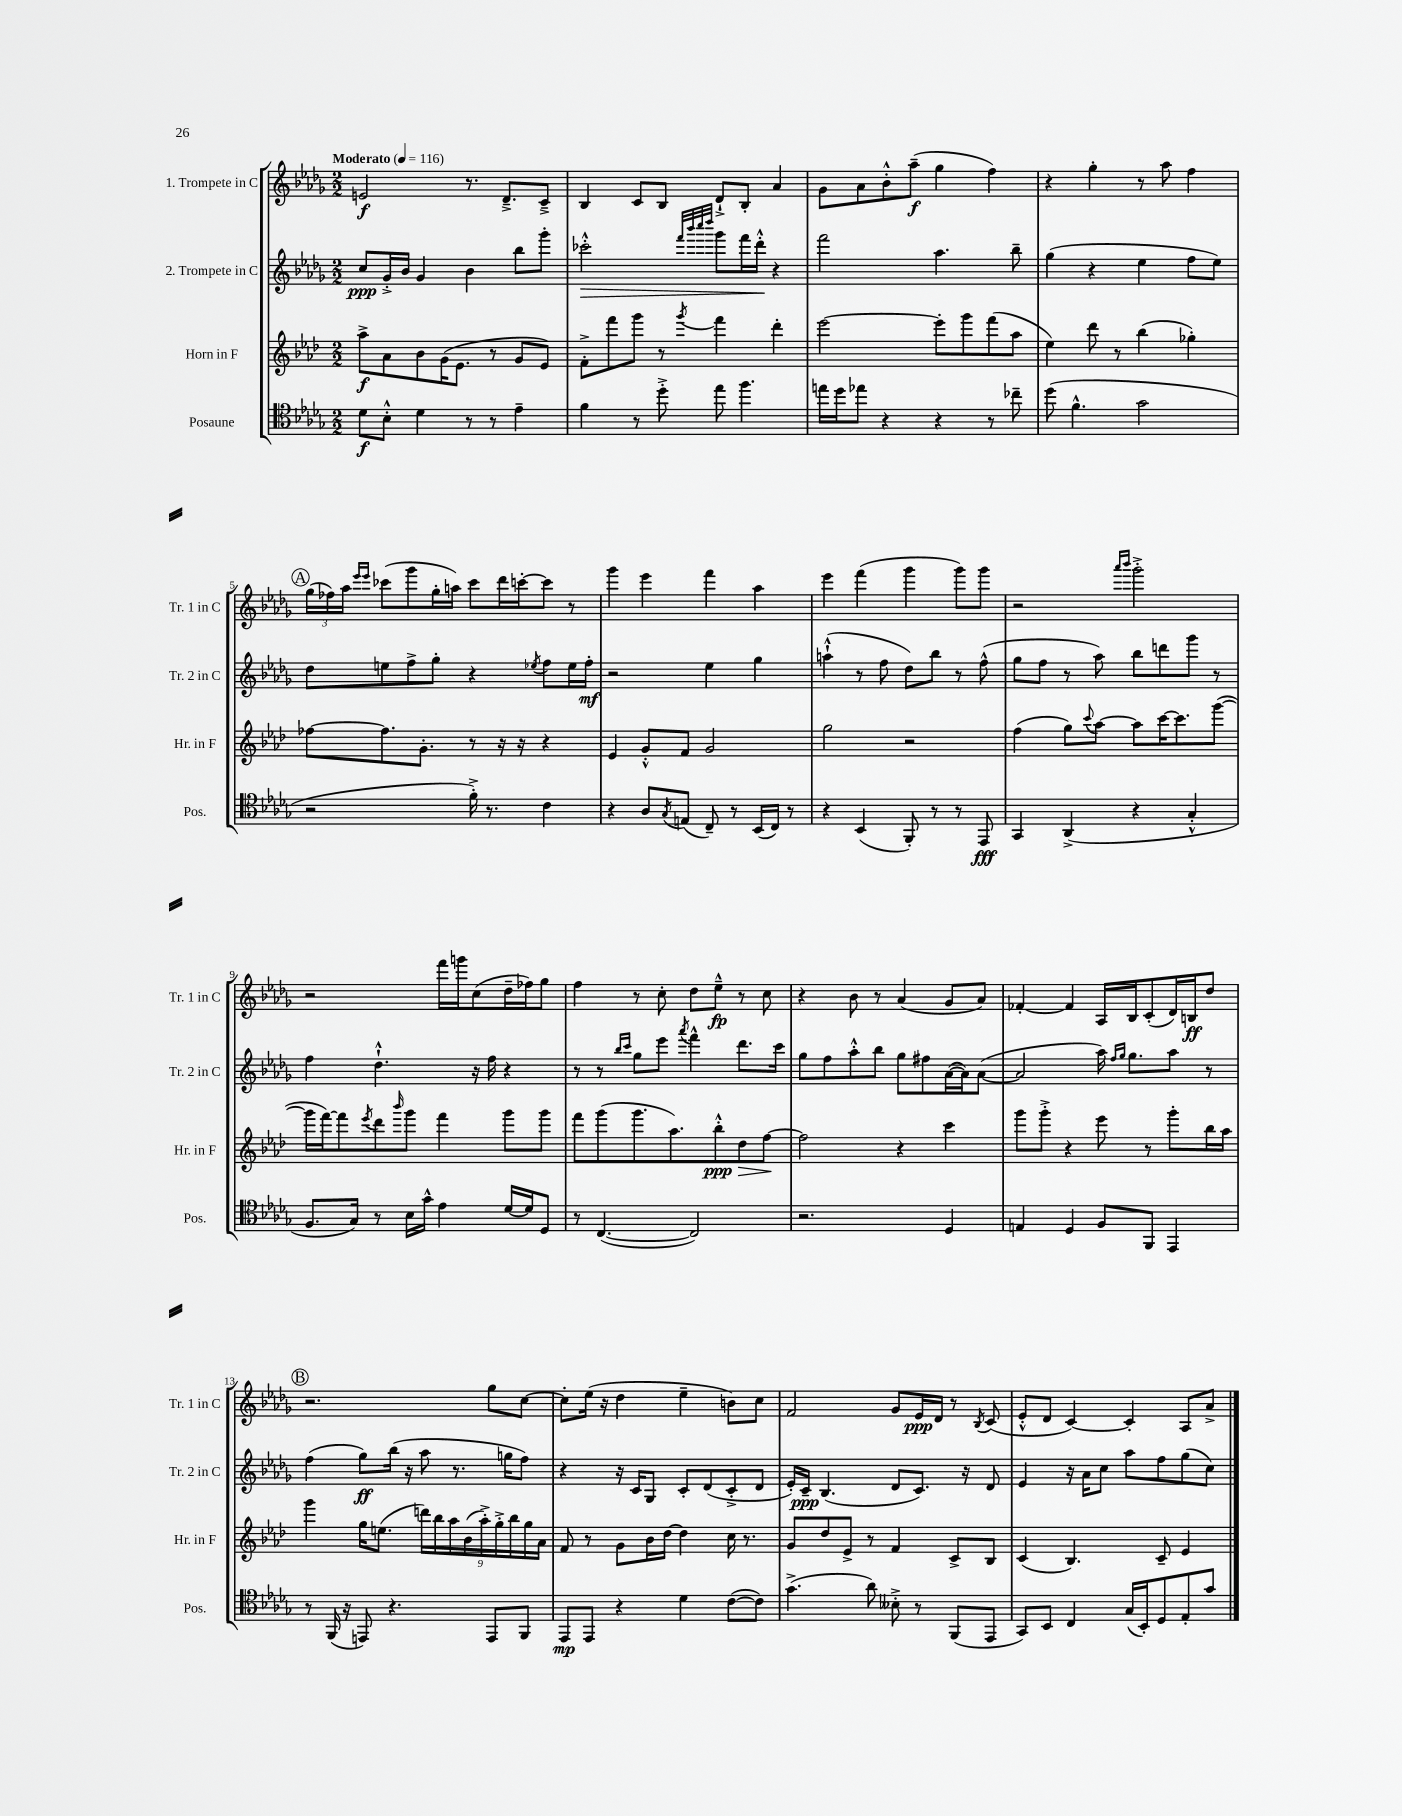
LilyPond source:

<<
\new StaffGroup <<
\new Staff = "s0" \with { instrumentName = "1. Trompete in C" shortInstrumentName = "Tr. 1 in C" } {
    \clef treble \key des \major \numericTimeSignature \time 2/2 \tempo "Moderato" 4 = 116
    e'2\f r8. des'8.---> c'8---> |
    bes4 c'8 bes8 des'8-!-> bes8-. aes'4 |
    ges'8 aes'8 bes'8-.-^ aes''8--\f( ges''4 f''4) |
    r4 ges''4-. r8 aes''8 f''4 |
    \mark \markup { \circle "A" } \tuplet 3/2 { ges''16( fes''16) aes''16 } \grace { ees'''16 ees'''16 } ces'''8( ges'''8 ges''16-. a''16) ces'''8 des'''16 c'''16~-. c'''8 r8 |
    ges'''4 ees'''4 f'''4 aes''4 |
    ees'''4 f'''4( ges'''4 ges'''8) ges'''8 |
    r2 \grace { aes'''16 bes'''16 } ges'''2-.-> |
    r2 f'''16 g'''16 c''8( des''16-- fes''16) ges''8 |
    f''4 r8 c''8-. des''8 ees''8---^\fp r8 c''8 |
    r4 bes'8 r8 aes'4( ges'8 aes'8) |
    fes'4~-. fes'4 aes16 bes16 c'8-.( des'16) b16\ff des''8 |
    \mark \markup { \circle "B" } r2. ges''8 c''8~ |
    c''8-. ees''16( r16 des''4 ees''4-- b'8) c''8 |
    f'2 ges'8 ees'16\ppp des'16 r8 \acciaccatura { bes8 } c'8( |
    ees'8-.-^ des'8 c'4~) c'4-. aes8 aes'8-> \bar "|." |
}
\new Staff = "s1" \with { instrumentName = "2. Trompete in C" shortInstrumentName = "Tr. 2 in C" } {
    \clef treble \key des \major \numericTimeSignature \time 2/2
    c''8\ppp ges'16-.-> bes'16 ges'4 bes'4 bes''8 ges'''8-. |
    ces'''2-.-^\> \grace { f'''32 bes'''32 c''''32 des''''32 } ges'''8 f'''16 des'''16-.-^\! r4 |
    f'''2 aes''4. bes''8-- |
    ges''4( r4 ees''4 f''8 ees''8) |
    \mark \markup { \circle "A" } des''8 e''8 f''8-> ges''8-. r4 \acciaccatura { ees''8 } f''8 ees''16 f''16-.\mf |
    r2 ees''4 ges''4 |
    a''4-!-^( r8 f''8 des''8) bes''8 r8 f''8-^( |
    ges''8 f''8 r8 aes''8) bes''8 d'''8 ges'''8 r8 |
    f''4 des''4.-!-^ r16 f''16 r4 |
    r8 r8 \grace { bes''16 c'''16 } ges''8 ees'''8 \acciaccatura { aes'''8 } f'''4-^ des'''8. c'''16 |
    ges''8 f''8 aes''8-.-^ bes''8 ges''8 fis''8 aes'16~( aes'16) aes'8~( |
    aes'2 aes''16) \grace { f''16 ges''16 } ges''8. aes''8 r8 |
    \mark \markup { \circle "B" } f''4( ges''8\ff) bes''16( r16 aes''8 r8. g''16 f''8) |
    r4 r16 c'16 ges8 c'8-. des'8( c'8-.-> des'8 |
    ees'16-.) c'16--\ppp bes4.( des'8 c'8.) r16 des'8 |
    ees'4 r16 aes'16 c''8 aes''8 f''8 ges''8( c''8) \bar "|." |
}
\new Staff = "s2" \with { instrumentName = "Horn in F" shortInstrumentName = "Hr. in F" } {
    \clef treble \key aes \major \numericTimeSignature \time 2/2
    aes''8->\f aes'8 bes'8 g'16( ees'8. r8 g'8 ees'8) |
    f'8-.-> f'''8 g'''8 r8 \acciaccatura { g'''8 } f'''4 des'''4-. |
    ees'''2~ ees'''8-. g'''8 f'''8( aes''8 |
    ees''4) des'''8 r8 bes''4( ges''4-.) |
    \mark \markup { \circle "A" } fes''8~ fes''8. g'8.-. r8 r16 r16 r4 |
    ees'4 g'8-.-^ f'8 g'2 |
    g''2 r2 |
    f''4( g''8) \appoggiatura { c'''8 } aes''8~ aes''8 c'''16~ c'''8. g'''8~( |
    g'''16 f'''16~) f'''8 \acciaccatura { ees'''8 } des'''8 \grace { bes'''16 } g'''8 f'''4 g'''8 g'''8 |
    f'''8 g'''8( g'''8. aes''8.) bes''8-.-^\ppp\> des''8 f''8~\! |
    f''2 r4 c'''4 |
    g'''8 g'''8-.-> r4 ees'''8 r8 g'''8-. bes''16 aes''16 |
    \mark \markup { \circle "B" } g'''4 g''16 e''8.( \tuplet 9/8 { d'''16) bes''16 aes''16 bes'16( aes''16-.->) g''16-.-> bes''16 g''16 aes'16 } |
    f'8 r8 g'8 bes'16 des''16~ des''4 c''16 r8. |
    g'8 des''8 ees'8-> r8 f'4 c'8-> bes8 |
    c'4( bes4.) c'8-- ees'4 \bar "|." |
}
\new Staff = "s3" \with { instrumentName = "Posaune" shortInstrumentName = "Pos." } {
    \clef tenor \key des \major \numericTimeSignature \time 2/2
    des'8\f bes8-.-^ des'4 r8 r8 ees'4-- |
    f'4 r8 des''8-.-> ees''8 f''4. |
    e''16 des''16 ees''8 r4 r4 r8 ces''8-- |
    des''8( f'4.-^ ges'2 |
    \mark \markup { \circle "A" } r2 f'16-.->) r8. c'4 |
    r4 aes8 \acciaccatura { ges8 } e8( c8--) r8 bes,16( c16) r8 |
    r4 bes,4( f,8-.) r8 r8 ees,8\fff |
    ges,4 aes,4->( r4 ges4-.-^ |
    f8. ges16) r8 bes16 ges'16-^ ees'4 des'16~ des'16 des8 |
    r8 c4.~( c2) |
    r2. des4 |
    e4 des4 f8 f,8 ees,4 |
    \mark \markup { \circle "B" } r8 f,16( r16 e,8) r4. e,8 f,8 |
    ees,8\mp ees,8 r4 des'4 c'8~( c'8) |
    ges'4.->( aes'8) beses8-.-> r8 f,8( ees,8 |
    ges,8) bes,8 c4 ges16( bes,16-.) des8 ees8-. ges'8 \bar "|." |
}
>>
>>
